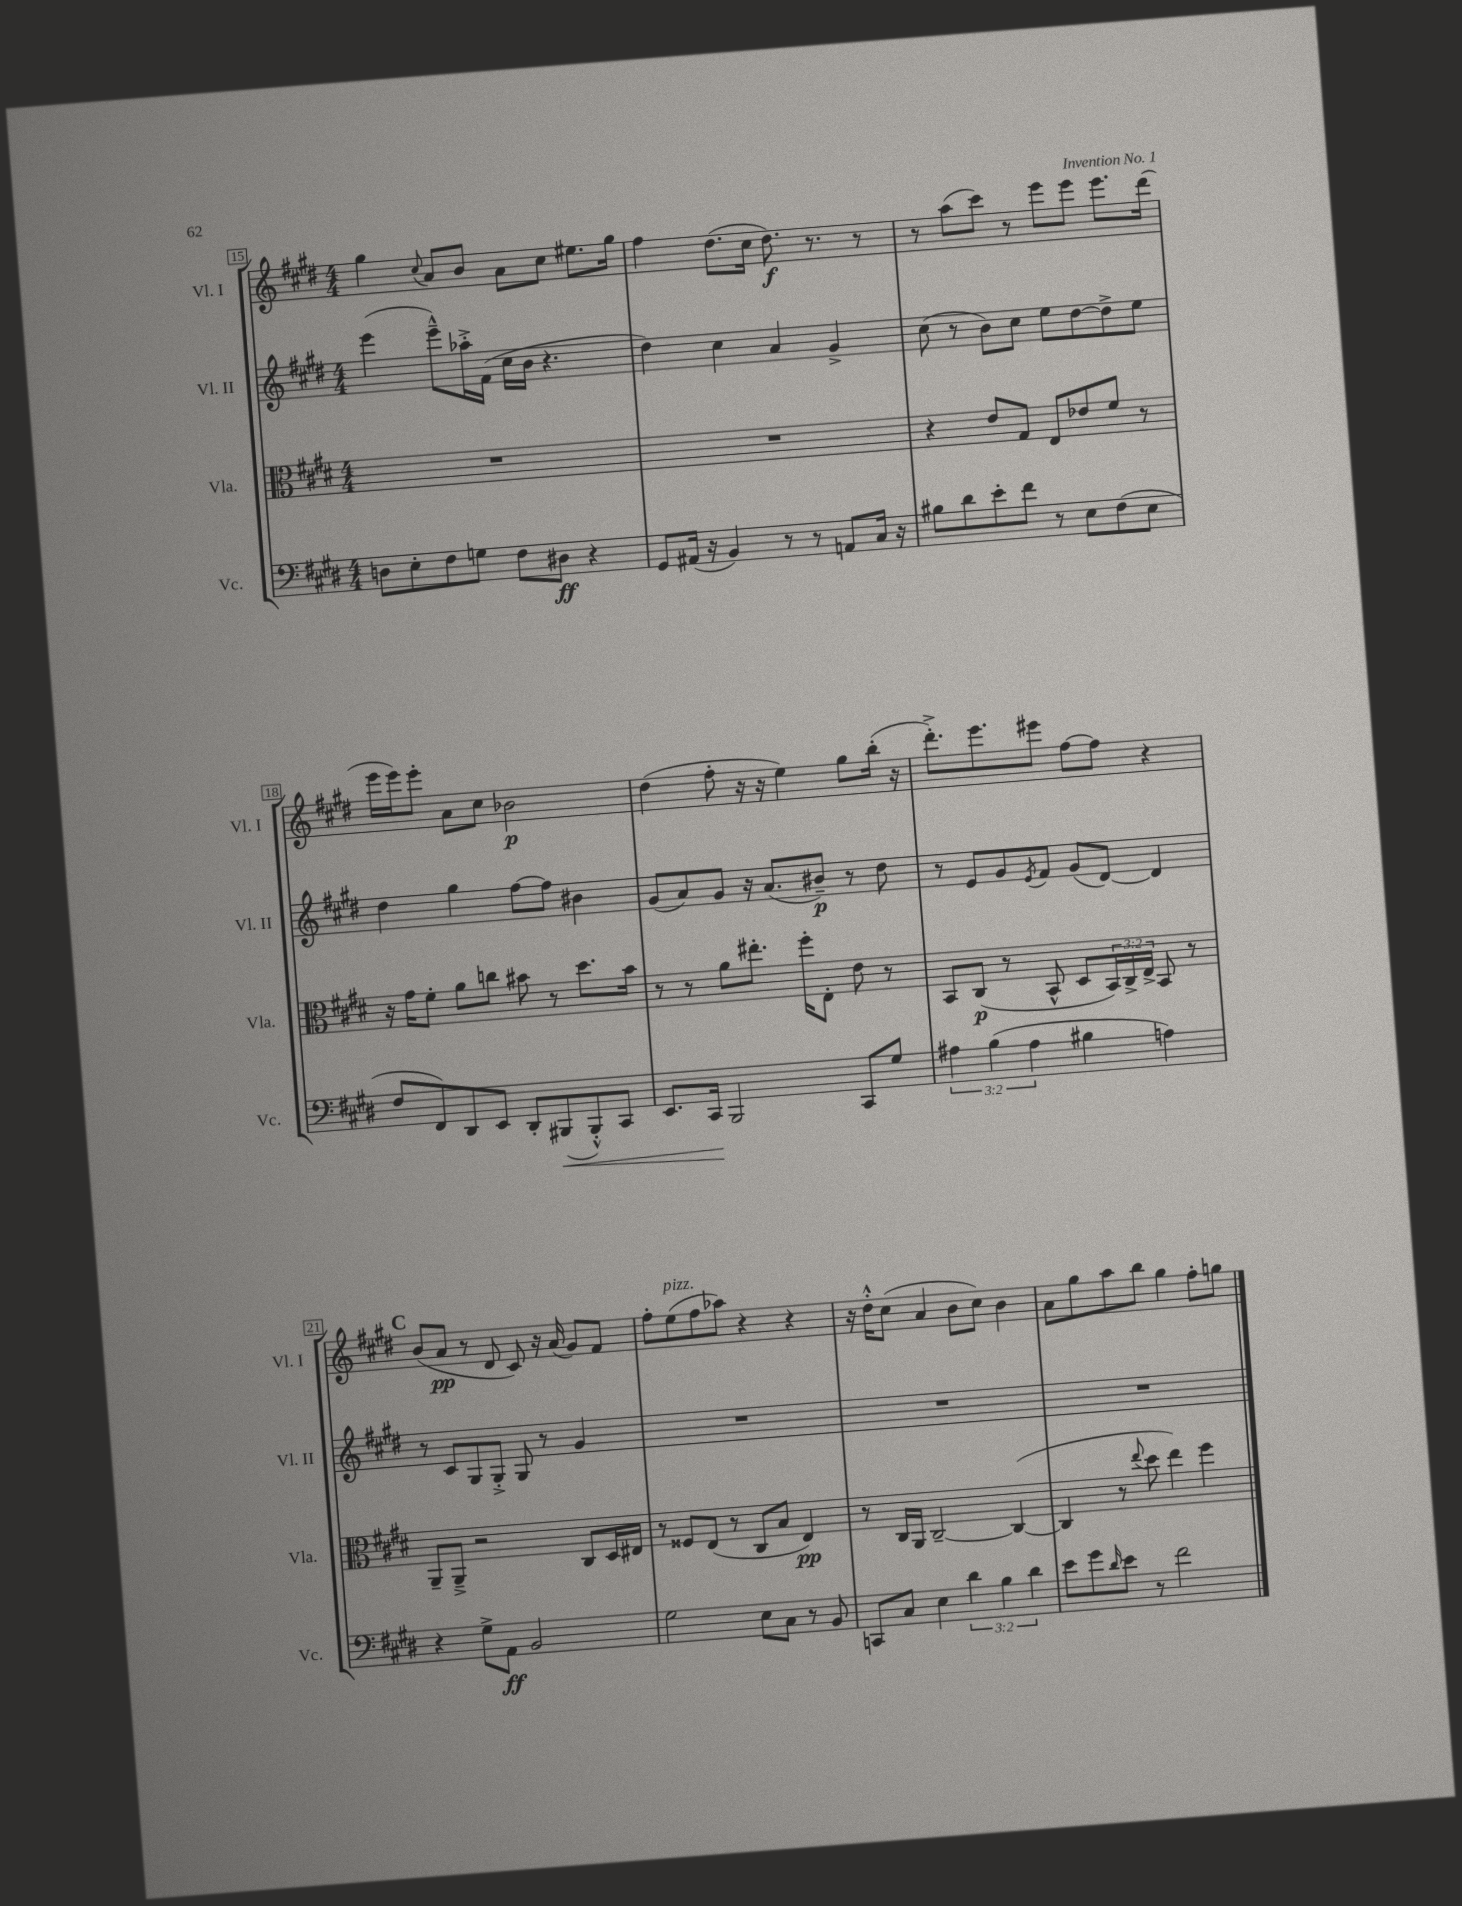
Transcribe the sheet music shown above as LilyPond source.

<<
\new StaffGroup <<
\new Staff = "s0" \with { instrumentName = "Vl. I" shortInstrumentName = "Vl. I" } {
    \clef treble \key e \major \numericTimeSignature \time 4/4
    gis''4 \appoggiatura { cis''8 } a'8 b'8 a'8 cis''8 eis''8. gis''16 |
    fis''4 dis''8.( cis''16 dis''8.\f) r8. r8 |
    r8 a''8( cis'''8) r8 e'''8 e'''8 e'''8. dis'''16( |
    e'''16 e'''16) e'''8-. a'8 cis''8 bes'2\p |
    dis''4( fis''8-. r16 r16 e''4) gis''8 b''16-.( r16 |
    dis'''8.-.->) e'''8. eis'''8 fis''8~ fis''8 r4 |
    \mark \markup { \bold "C" } b'8( a'8\pp r8 dis'8 cis'8) r16 a'16( gis'8) fis'8 |
    fis''8-. e''8^\markup { \italic "pizz." }( fis''8 aes''8) r4 r4 |
    r16 dis''16-.-^ cis''8( a'4 b'8 cis''8) b'4 |
    a'8 gis''8 a''8 b''8 gis''4 fis''8-. g''8 \bar "|." |
}
\new Staff = "s1" \with { instrumentName = "Vl. II" shortInstrumentName = "Vl. II" } {
    \clef treble \key e \major \numericTimeSignature \time 4/4
    e'''4( e'''8---^) aes''16-.-> fis'16( cis''16 b'16 r4. |
    dis''4) cis''4 a'4 gis'4-> |
    cis''8( r8 b'8) cis''8 e''8 dis''8~ dis''8-> e''8 |
    dis''4 gis''4 fis''8~ fis''8 bis'4 |
    gis'8( a'8) gis'8 r16 a'8.( bis'8--\p) r8 dis''8 |
    r8 e'8 gis'8 \acciaccatura { e'8 } fis'8 gis'8( dis'8~) dis'4 |
    \mark \markup { \bold "C" } r8 cis'8 gis8 gis8-.-> gis8 r8 gis'4 |
    R1 |
    R1 |
    R1 \bar "|." |
}
\new Staff = "s2" \with { instrumentName = "Vla." shortInstrumentName = "Vla." } {
    \clef alto \key e \major \numericTimeSignature \time 4/4 \override Staff.TupletNumber.text = #tuplet-number::calc-fraction-text
    R1 |
    R1 |
    r4 e'8 gis8 e8 ees'8 fis'8 r8 |
    r16 gis'16 fis'8-. a'8 c''8 bis'8 r8 dis''8. bis'16 |
    r8 r8 a'8 eis''8.-. fis''16-. e8-. e'8 r8 |
    b,8 cis8\p( r8 b,8-^ dis8 \tuplet 3/2 { b,16) cis16-> e16-> } b,8 r8 |
    \mark \markup { \bold "C" } a,8-- a,8---> r2 cis8 dis16 eis16 |
    r8 fisis8 e8( r8 cis8 b8 e4\pp) |
    r8 cis16 a,16 cis2~-- cis4~( |
    cis4 r8 \appoggiatura { e''8 } dis''8 e''4) fis''4 \bar "|." |
}
\new Staff = "s3" \with { instrumentName = "Vc." shortInstrumentName = "Vc." } {
    \clef bass \key e \major \numericTimeSignature \time 4/4 \override Staff.TupletNumber.text = #tuplet-number::calc-fraction-text
    d8 e8-. fis8 g8 fis8 dis8\ff r4 |
    gis,8 ais,16( r16 b,4) r8 r8 a,8 cis16 r16 |
    bis8 dis'8 e'8-. fis'8 r8 e8 fis8( e8 |
    fis8 fis,8) dis,8 e,8 dis,8-. bis,,8\<( bis,,8-.-^) cis,8 |
    e,8. cis,16\! b,,2 cis,8 gis8 |
    \tuplet 3/2 { ais4 b4( ais4 } bis4 a4) |
    \mark \markup { \bold "C" } r4 gis8-> a,8\ff b,2 |
    gis2 e8 cis8 r8 b,8 |
    c,8 cis8 e4 \tuplet 3/2 { dis'4 b4 dis'4 } |
    e'8 gis'8 \grace { dis'16 } e'8 r8 fis'2 \bar "|." |
}
>>
>>
\layout { \context { \Score currentBarNumber = #15 \override BarNumber.stencil = #(make-stencil-boxer 0.1 0.3 ly:text-interface::print) } }
